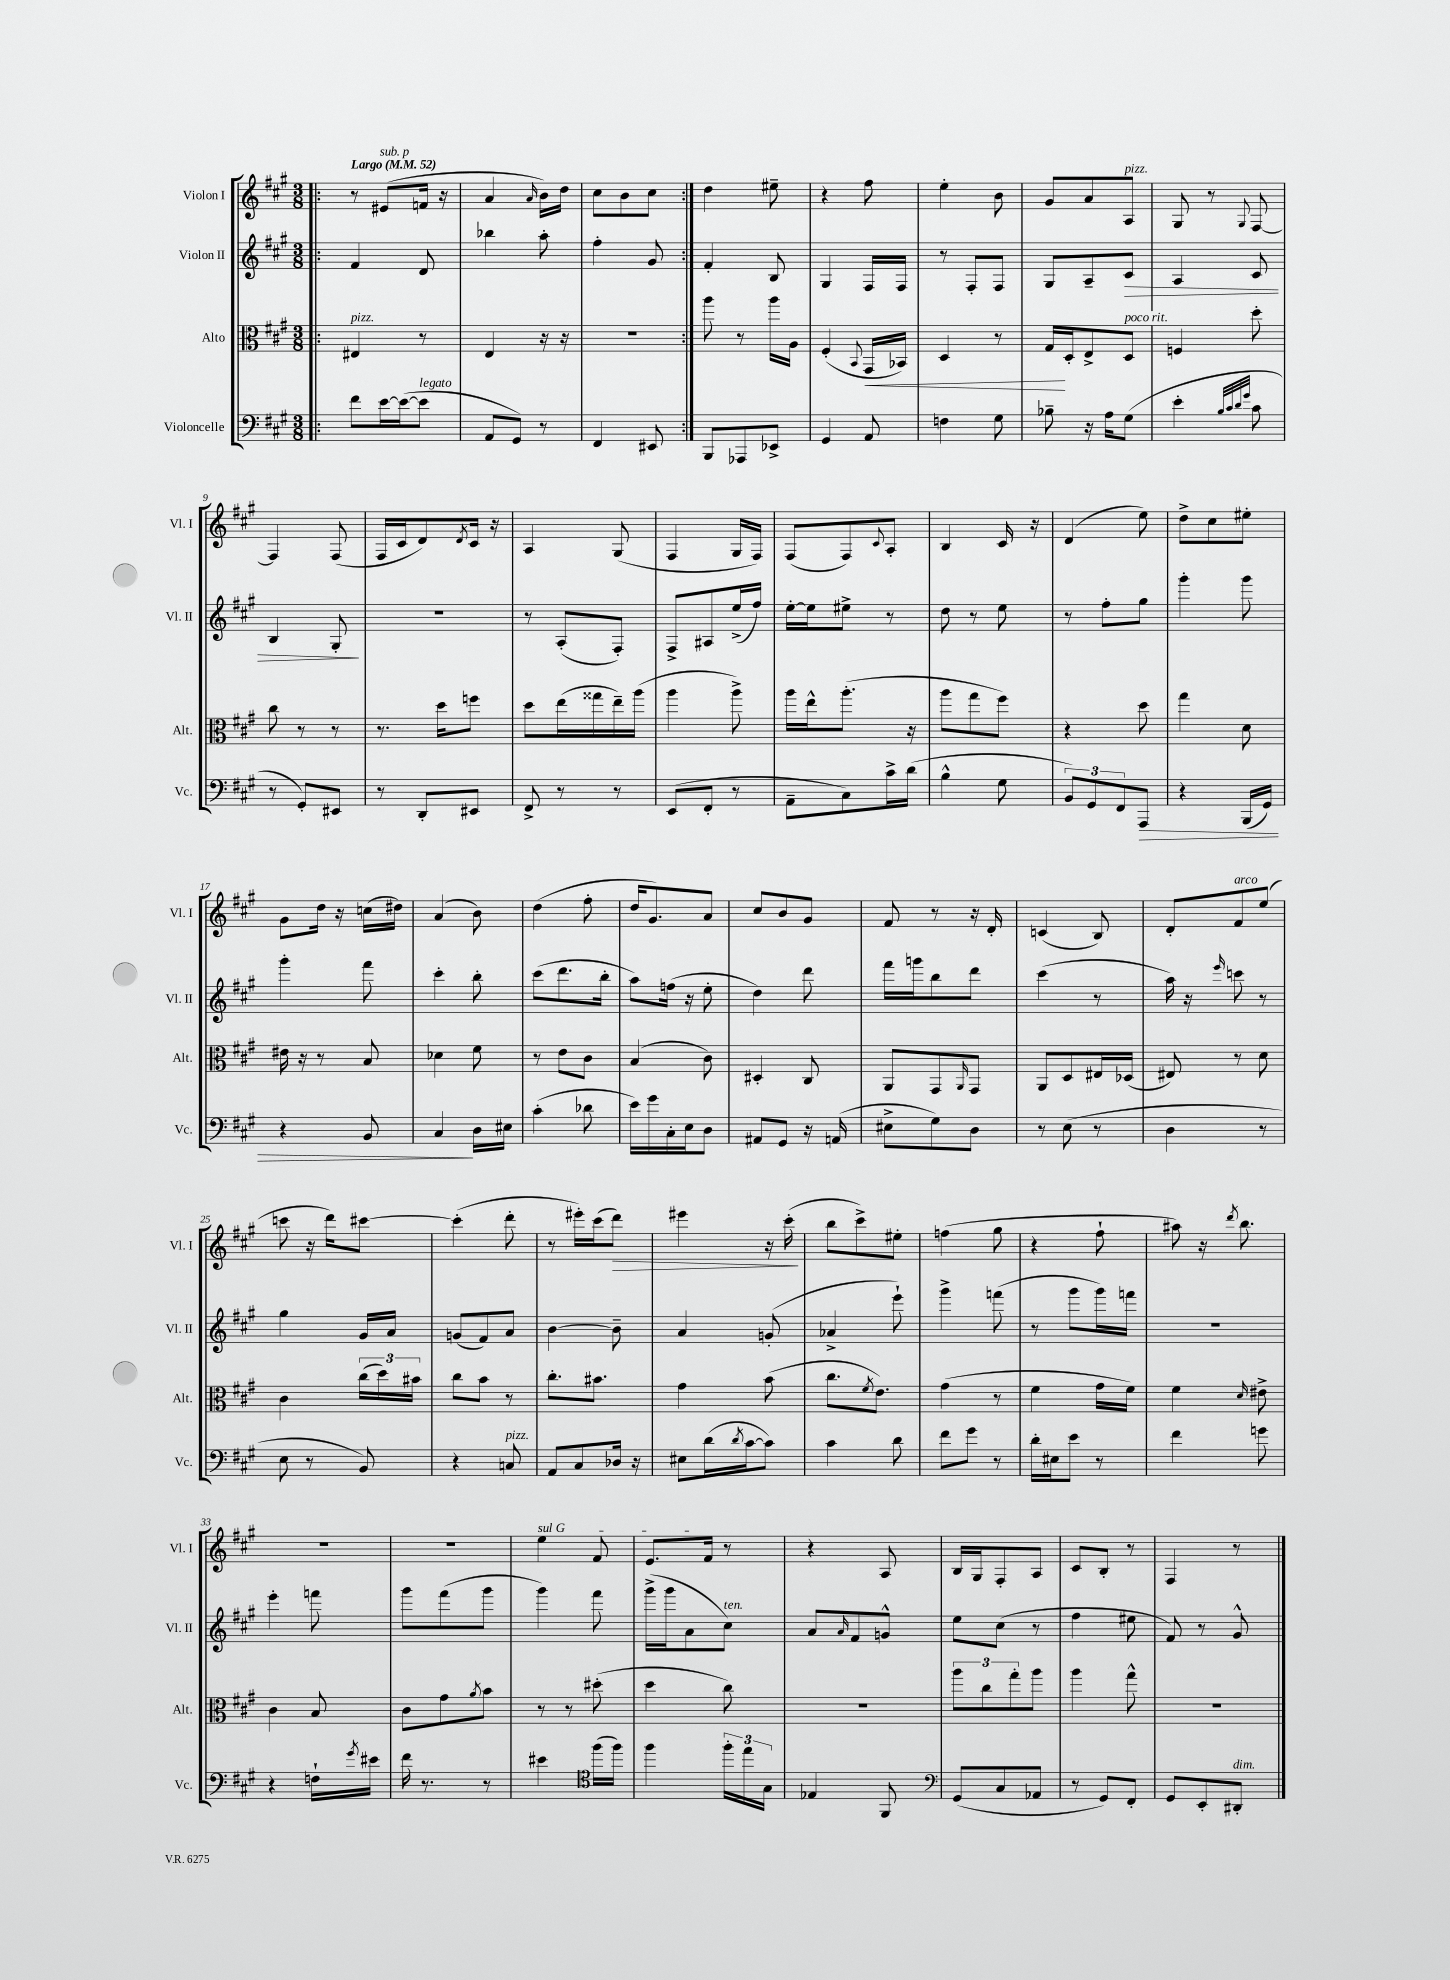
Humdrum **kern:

**kern	**dynam	**kern	**dynam	**kern	**dynam	**kern	**dynam
*part4	*part4	*part3	*part3	*part2	*part2	*part1	*part1
*staff4	*staff4	*staff3	*staff3	*staff2	*staff2	*staff1	*staff1
*I"Violoncelle	*	*I"Alto	*	*I"Violon II	*	*I"Violon I	*
*I'Vc.	*	*I'Alt.	*	*I'Vl. II	*	*I'Vl. I	*
*clefF4	*	*clefC3	*	*clefG2	*	*clefG2	*
*k[f#c#g#]	*	*k[f#c#g#]	*	*k[f#c#g#]	*	*k[f#c#g#]	*
*M3/8	*	*M3/8	*	*M3/8	*	*M3/8	*
*MM52	*	*MM52	*	*MM52	*	*MM52	*
=1!|:	=1!|:	=1!|:	=1!|:	=1!|:	=1!|:	=1!|:	=1!|:
!	!	!	!	!	!	!LO:TX:a:B:t=Largo	!
!	!	!LO:TX:a:i:t=pizz.	!	!	!	!	!
8f#\L	.	4E#X/	.	4f#/	.	8r	.
!	!	!	!	!	!	!LO:TX:a:i:t=sub. p	!
[16e\L	.	.	.	.	.	(8e#X/L	.
(16e\J_	.	.	.	.	.	.	.
!LO:TX:a:i:t=legato	!	!	!	!	!	!	!
8e\J]	.	8r	.	8d/	.	16fn/Jk	.
.	.	.	.	.	.	16r	.
=2	=2	=2	=2	=2	=2	=2	=2
8AA/L	.	4E/	.	4bb-X\	.	4a/	.
8GG#/J)	.	.	.	.	.	.	.
.	.	.	.	.	.	16qqa/	.
8r	.	16r	.	8aa'\	.	16b\LL)	.
.	.	16r	.	.	.	16dd\JJ	.
=3	=3	=3	=3	=3	=3	=3	=3
4FF#/	.	4.r	.	4ff#'\	.	8cc#\L	.
.	.	.	.	.	.	8b\	.
8EE#X/	.	.	.	8g#/	.	8cc#\J	.
=4:|!	=4:|!	=4:|!	=4:|!	=4:|!	=4:|!	=4:|!	=4:|!
8BBB/L	.	8aa\	.	4f#'/	.	4dd\	.
8AAA-X/	.	8r	.	.	.	.	.
8EE-X^/J	.	16aa\LL	.	8B/	.	8ee#X~\	.
.	.	16A\JJ	.	.	.	.	.
=5	=5	=5	=5	=5	=5	=5	=5
4GG#/	.	(4F#'/	.	4G#/	.	4r	.
.	.	8qqBB/	.	.	.	.	.
!	!	!	!LO:HP:b	!	!	!	!
8AA/	.	16GG#/LL	<	16F#/LL	.	8ff#\	.
.	.	16BB-X/JJ)	.	16F#/JJ	.	.	.
=6	=6	=6	=6	=6	=6	=6	=6
4Fn\	.	4D/	.	8r	.	4ee'\	.
.	.	.	.	8F#'/L	.	.	.
8G#\	.	8r	.	8F#/J	.	8b\	.
=7	=7	=7	=7	=7	=7	=7	=7
8B-X~\	.	16G#/LL	.	8G#/L	.	8g#/L	.
.	.	16D'/J	[	.	.	.	.
16r	.	8E^/	.	8A~/	.	8a/	.
16A\KL	.	.	.	.	.	.	.
!	!	!	!	!	!	!LO:TX:a:i:t=pizz.	!
!	!	!LO:TX:a:i:t=poco rit.	!	!	!	!	!
!	!	!	!	!	!LO:HP:b	!	!
(8G#\J	.	8D/J	.	8c#/J	>	8A/J	.
=8	=8	=8	=8	=8	=8	=8	=8
4e'\	.	4Fn/	.	4A/	.	8G#/	.
.	.	.	.	.	.	8r	.
32qqB/LLL	.	.	.	.	.	.	.
32qqc#/	.	.	.	.	.	.	.
32qqd/	.	.	.	.	.	.	.
32qqg#/JJJ	.	.	.	.	.	8qqG#/	.
8c#\	.	8dd'\	.	8c#/	.	[8F#/	.
!!LO:LB:g=z
=9	=9	=9	=9	=9	=9	=9	=9
8r	.	8cc#\	.	4B/	.	4F#/]	.
8GG#'/L)	.	8r	.	.	.	.	.
8EE#X/J	.	8r	.	8G#'/	.	(8F#/	.
.	.	.	.	.	]	.	.
=10	=10	=10	=10	=10	=10	=10	=10
8r	.	8.r	.	4.r	.	16F#/LL	.
.	.	.	.	.	.	16c#/J	.
8DD'/L	.	.	.	.	.	8d/)	.
.	.	16dd\KL	.	.	.	.	.
.	.	.	.	.	.	8qd/	.
8EE#X/J	.	8ffn\J	.	.	.	16c#/Jk	.
.	.	.	.	.	.	16r	.
=11	=11	=11	=11	=11	=11	=11	=11
8FF#^/	.	8dd\L	.	8r	.	4A/	.
8r	.	(16ee\L	.	(8A'/L	.	.	.
.	.	16gg##X\	.	.	.	.	.
8r	.	16ee~\)	.	8F#'/J)	.	(8G#/	.
.	.	(16aa\JJ	.	.	.	.	.
=12	=12	=12	=12	=12	=12	=12	=12
(8EE/L	.	4aa\	.	8F#^/L	.	4F#/	.
8FF#'/J	.	.	.	8A#X/	.	.	.
8r	.	8aa^\)	.	(16ee^/L	.	16G#/LL	.
.	.	.	.	16ff#/JJ)	.	16F#/JJ)	.
=13	=13	=13	=13	=13	=13	=13	=13
8AA~\L	.	16aa\LL	.	[16ee'\LL	.	(8F#/L	.
.	.	16ee^^\J	.	16ee\J]	.	.	.
8C#\)	.	(8.aa'\J	.	8ee#X^\J	.	8F#/)	.
.	.	.	.	.	.	8qqc#/	.
16c#^\L	.	.	.	8r	.	8A'/J	.
(16d\JJ	.	16r	.	.	.	.	.
=14	=14	=14	=14	=14	=14	=14	=14
4B^^\	.	8aa\L	.	8dd\	.	4B/	.
.	.	8gg#\	.	8r	.	.	.
8G#\	.	8ff#\J)	.	8ee\	.	16c#/	.
.	.	.	.	.	.	16r	.
=15	=15	=15	=15	=15	=15	=15	=15
12BB/L)	.	4r	.	8r	.	(4d/	.
12GG#/	.	.	.	.	.	.	.
.	.	.	.	8ff#'\L	.	.	.
12FF#/	.	.	.	.	.	.	.
!	!LO:HP:b	!	!	!	!	!	!
8AAA/J	>	8dd\	.	8gg#\J	.	8ee\)	.
=16	=16	=16	=16	=16	=16	=16	=16
4r	.	4gg#\	.	4ggg#'\	.	8dd^\L	.
.	.	.	.	.	.	8cc#\	.
(16BBB/LL	.	8d\	.	8ggg#\	.	8ee#X'\J	.
16GG#/JJ)	.	.	.	.	.	.	.
!!LO:LB:g=z
=17	=17	=17	=17	=17	=17	=17	=17
4r	.	16e#X\	.	4ggg#'\	.	8g#\L	.
.	.	16r	.	.	.	.	.
.	.	8r	.	.	.	16dd\Jk	.
.	.	.	.	.	.	16r	.
8BB/	.	8B/	.	8fff#\	.	(16ccn\LL	.
.	.	.	.	.	.	16dd#X\JJ)	.
=18	=18	=18	=18	=18	=18	=18	=18
4C#/	.	4d-X\	.	4ccc#'\	.	(4a/	.
16D\LL	]	8f#\	.	8bb'\	.	8b\)	.
16E#X\JJ	.	.	.	.	.	.	.
=19	=19	=19	=19	=19	=19	=19	=19
(4c#'\	.	8r	.	(8ccc#\L	.	(4dd\	.
.	.	8e\L	.	8.ddd\	.	.	.
8d-X\	.	8c#\J	.	.	.	8ff#'\	.
.	.	.	.	16bb'\Jk	.	.	.
=20	=20	=20	=20	=20	=20	=20	=20
16e\LL)	.	(4B/	.	8aa\L)	.	16dd/KL	.
16g#\	.	.	.	.	.	8.g#/)	.
16C#'\	.	.	.	(16ffn\Jk	.	.	.
16E\J	.	.	.	16r	.	.	.
8D\J	.	8c#\)	.	8ee'\	.	8a/J	.
=21	=21	=21	=21	=21	=21	=21	=21
8AA#X/L	.	4D#X'/	.	4dd\)	.	8cc#/L	.
8GG#/J	.	.	.	.	.	8b/	.
16r	.	8C#/	.	8ddd\	.	8g#/J	.
(16AAn/	.	.	.	.	.	.	.
=22	=22	=22	=22	=22	=22	=22	=22
8E#X^\L	.	8AA/L	.	16fff#\LL	.	8f#/	.
.	.	.	.	16gggn\J	.	.	.
8G#\)	.	8GG#/	.	8bb\	.	8r	.
.	.	16qqAA/	.	.	.	.	.
8D\J	.	8GG#/J	.	8ddd\J	.	16r	.
.	.	.	.	.	.	16d'/	.
=23	=23	=23	=23	=23	=23	=23	=23
8r	.	8AA/L	.	(4ccc#\	.	(4cn/	.
(8E\	.	8D/	.	.	.	.	.
8r	.	16E#X/L	.	8r	.	8B/)	.
.	.	(16D-X/JJ	.	.	.	.	.
=24	=24	=24	=24	=24	=24	=24	=24
4D\	.	8E#X/)	.	16aa\)	.	8d'/L	.
.	.	.	.	16r	.	.	.
.	.	.	.	16qqeee/	.	.	.
!	!	!	!	!	!	!LO:TX:a:i:t=arco	!
.	.	8r	.	8cccn\	.	8f#/	.
8r	.	8d\	.	8r	.	(8ee/J	.
!!LO:LB:g=z
=25	=25	=25	=25	=25	=25	=25	=25
8E\	.	4c#\	.	4gg#\	.	8cccn\	.
8r	.	.	.	.	.	16r	.
.	.	.	.	.	.	16ddd\KL)	.
8BB/)	.	(24cc#\LL	.	16g#/LL	.	[8ccc#X\J	.
.	.	24dd\)	.	.	.	.	.
.	.	.	.	16a/JJ	.	.	.
.	.	24b#X\JJ	.	.	.	.	.
=26	=26	=26	=26	=26	=26	=26	=26
4r	.	8cc#\L	.	(8gn/L	.	(4ccc#'\]	.
.	.	8b\J	.	8f#/)	.	.	.
!LO:TX:a:i:t=pizz.	!	!	!	!	!	!	!
8Cn/	.	8r	.	8a/J	.	8ddd'\	.
=27	=27	=27	=27	=27	=27	=27	=27
8AA/L	.	8.cc#'\L	.	[4b\	.	8r	.
8C#/	.	.	.	.	.	16eee#X'\LL)	.
.	.	8.b#X\J	.	.	.	(16ccc#\J	.
!	!	!	!	!	!	!	!LO:HP:b
16D-X/Jk	.	.	.	8b~\]	.	8ddd\J)	>
16r	.	.	.	.	.	.	.
=28	=28	=28	=28	=28	=28	=28	=28
8E#X\L	.	4g#\	.	4a/	.	4eee#X\	.
(16d\L	.	.	.	.	.	.	.
8qd/	.	.	.	.	.	.	.
[16c#\J	.	.	.	.	.	.	.
8c#\J])	.	(8b\	.	(8gn'/	.	16r	.
.	.	.	.	.	.	(16ccc#'\	.
.	.	.	.	.	.	.	]
=29	=29	=29	=29	=29	=29	=29	=29
4c#\	.	8.cc#\L	.	4a-X^/	.	8bb\L	.
.	.	.	.	.	.	8ccc#^\)	.
.	.	8qf#/	.	.	.	.	.
.	.	8.e\J)	.	.	.	.	.
8d\	.	.	.	8eee`\)	.	8ee#X'\J	.
=30	=30	=30	=30	=30	=30	=30	=30
8f#\L	.	(4g#\	.	4ggg#^\	.	(4ffn\	.
8g#\J	.	.	.	.	.	.	.
8r	.	8r	.	(8fffn\	.	8gg#\	.
=31	=31	=31	=31	=31	=31	=31	=31
16d'\LL	.	4f#\	.	8r	.	4r	.
16E#X\J	.	.	.	.	.	.	.
8e\J	.	.	.	8ggg#\L	.	.	.
8r	.	16g#\LL	.	16ggg#\L)	.	8ff#`\	.
.	.	16f#\JJ)	.	16fffn\JJ	.	.	.
=32	=32	=32	=32	=32	=32	=32	=32
4f#\	.	4f#\	.	4.r	.	8aa#X\)	.
.	.	.	.	.	.	16r	.
.	.	.	.	.	.	8qddd/	.
.	.	.	.	.	.	8.bb\	.
.	.	16qqd/	.	.	.	.	.
8gn\	.	8e#X^\	.	.	.	.	.
!!LO:LB:g=z
=33	=33	=33	=33	=33	=33	=33	=33
4r	.	4c#\	.	4eee'\	.	4.r	.
16Fn`\LL	.	8B/	.	8fffn\	.	.	.
8qg#/	.	.	.	.	.	.	.
16e#X\JJ	.	.	.	.	.	.	.
=34	=34	=34	=34	=34	=34	=34	=34
16f#\	.	8c#\L	.	8ggg#\L	.	4.r	.
8.r	.	.	.	.	.	.	.
.	.	8g#\	.	(8fff#\	.	.	.
.	.	8qa/	.	.	.	.	.
8r	.	8b\J	.	8ggg#\J	.	.	.
=35	=35	=35	=35	=35	=35	=35	=35
!	!	!	!	!	!	!LO:TX:a:i:t=sul G	!
4e#X\	.	8r	.	4ggg#\)	.	4ee\	.
.	.	8r	.	.	.	.	.
*clefC4	*	*	*	*	*	*	*
(16ff#\LL	.	(8dd#X'\	.	8fff#\	.	8f#/	.
16ff#\JJ)	.	.	.	.	.	.	.
=36	=36	=36	=36	=36	=36	=36	=36
4ff#\	.	4dd\	.	(16ggg#^\LL	.	8.e/L	.
.	.	.	.	16ggg#\J	.	.	.
.	.	.	.	8a\	.	.	.
.	.	.	.	.	.	16f#/Jk	.
!	!	!	!	!LO:TX:a:i:t=ten.	!	!	!
24ff#'\LL	.	8cc#\)	.	8cc#\J)	.	8r	.
24ee\	.	.	.	.	.	.	.
24G#\JJ	.	.	.	.	.	.	.
=37	=37	=37	=37	=37	=37	=37	=37
4E-X/	.	4.r	.	8a/L	.	4r	.
.	.	.	.	16qqa/	.	.	.
.	.	.	.	8f#/	.	.	.
8FF#/	.	.	.	8gn^^/J	.	8A/	.
=38	=38	=38	=38	=38	=38	=38	=38
*clefF4	*	*	*	*	*	*	*
(8GG#/L	.	12aa\L	.	8ee\L	.	16B/LL	.
.	.	.	.	.	.	16G#/J	.
.	.	12cc#\	.	.	.	.	.
8C#/	.	.	.	(8cc#\J	.	8F#'/	.
.	.	12gg#'\	.	.	.	.	.
8AA-X/J	.	8aa\J	.	8r	.	8A/J	.
=39	=39	=39	=39	=39	=39	=39	=39
8r	.	4aa\	.	4ff#\	.	8c#/L	.
8GG#/L)	.	.	.	.	.	8B'/J	.
8FF#'/J	.	8gg#^^\	.	8ee#X\	.	8r	.
=40	=40	=40	=40	=40	=40	=40	=40
8GG#/L	.	4.r	.	8f#/)	.	4F#/	.
8EE'/	.	.	.	8r	.	.	.
!LO:TX:a:i:t=dim.	!	!	!	!	!	!	!
8DD#X'/J	.	.	.	8g#^^/	.	8r	.
==	==	==	==	==	==	==	==
*-	*-	*-	*-	*-	*-	*-	*-
